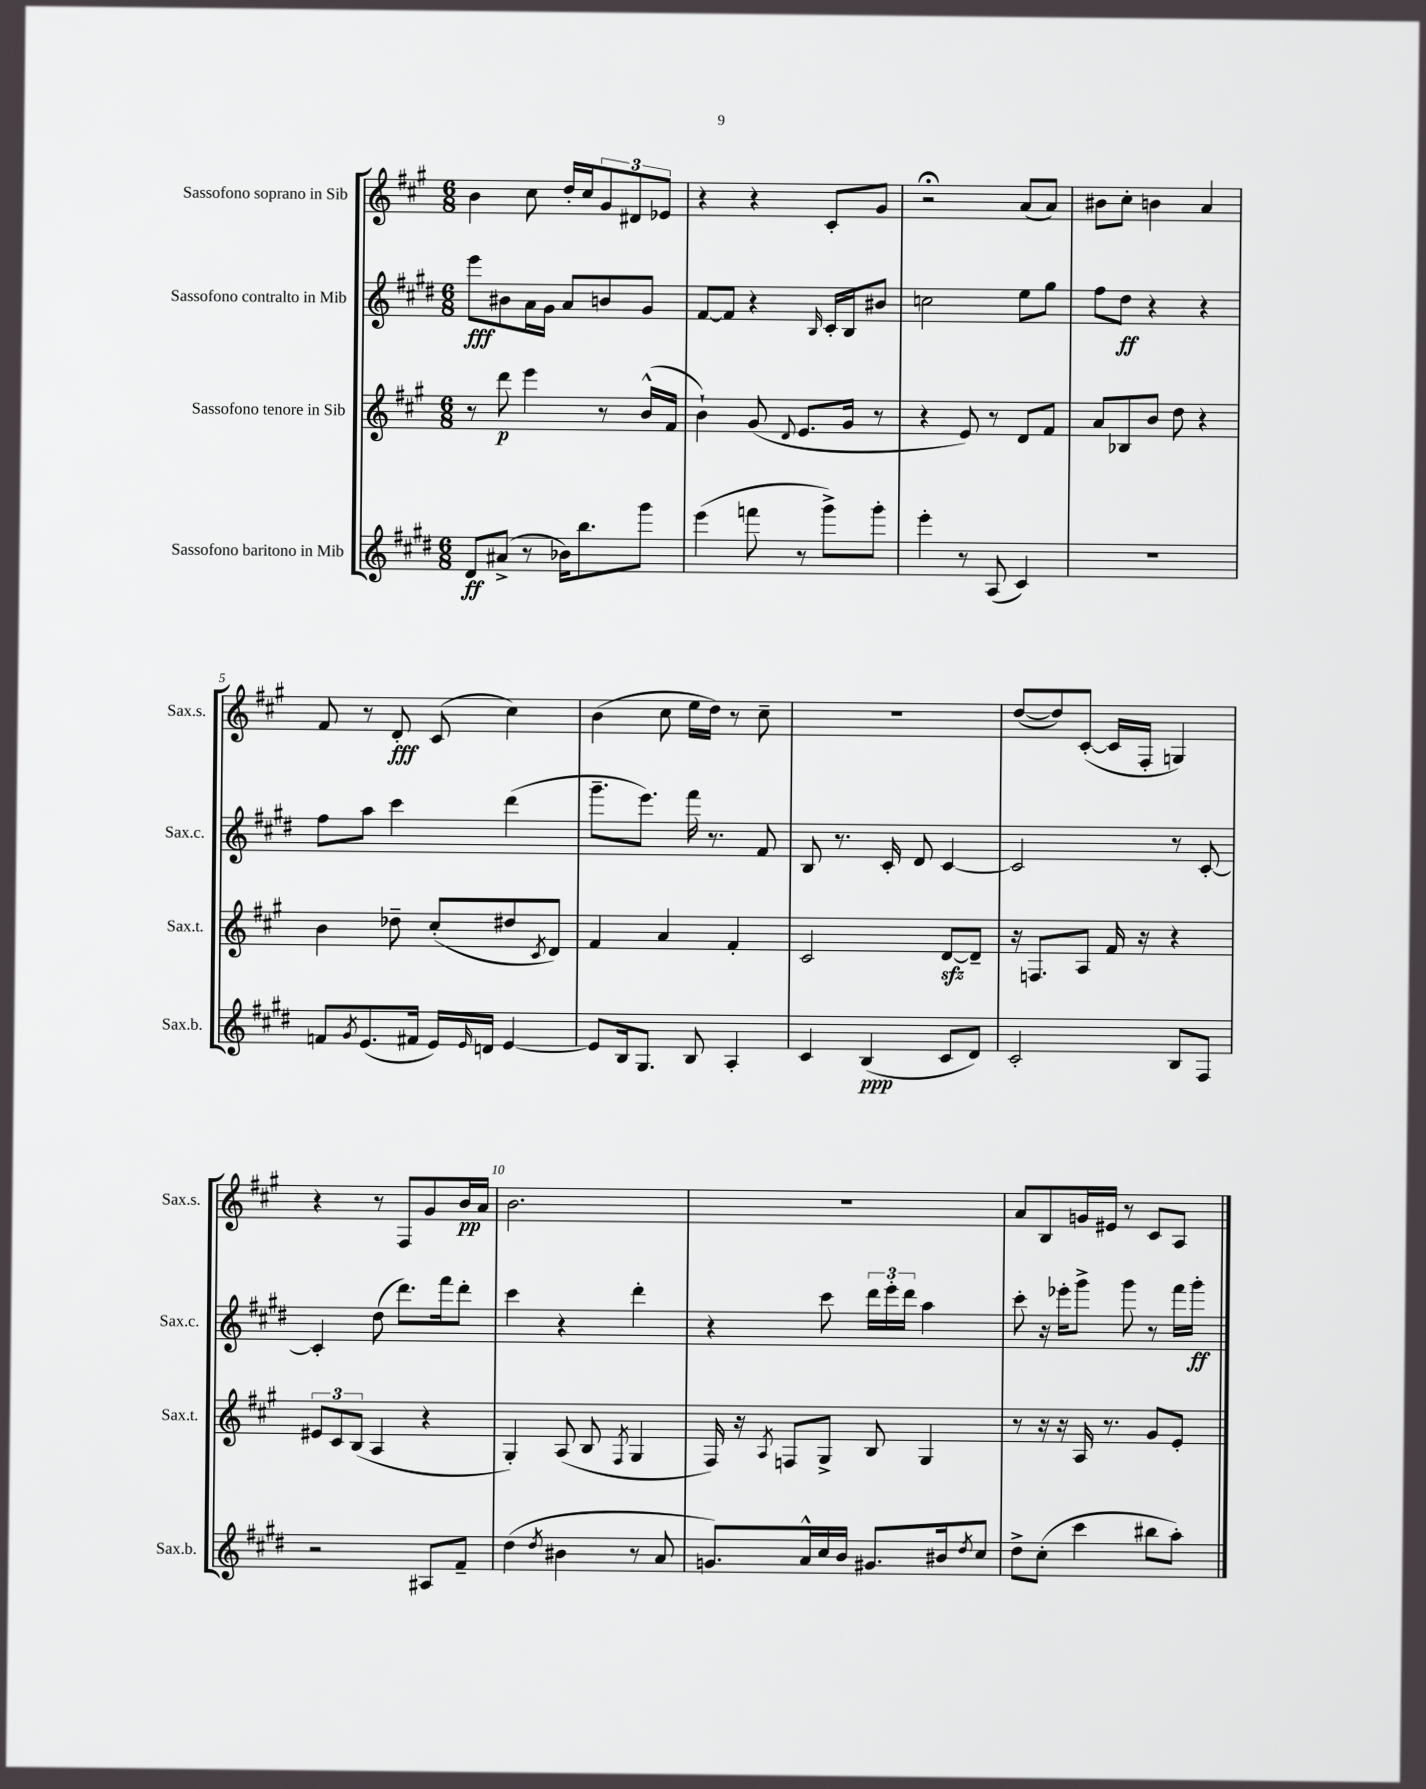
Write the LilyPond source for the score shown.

<<
\new StaffGroup <<
\new Staff = "s0" \with { instrumentName = "Sassofono soprano in Sib" shortInstrumentName = "Sax.s." } {
    \clef treble \key a \major \numericTimeSignature \time 6/8
    b'4 cis''8 d''16-. cis''16 \tuplet 3/2 { gis'8 dis'8 ees'8 } |
    r4 r4 cis'8-. gis'8 |
    r2\fermata a'8( a'8) |
    bis'8 cis''8-. b'4 a'4 |
    fis'8 r8 d'8-.\fff cis'8( cis''4) |
    b'4( cis''8 e''16 d''16) r8 cis''8-- |
    R2. |
    d''8~( d''8) cis'8~-.( cis'16 fis16-. g4) |
    r4 r8 fis8 gis'8 b'16\pp a'16 |
    b'2. |
    R2. |
    a'8 b8 g'16 eis'16 r8 cis'8 a8 \bar "|." |
}
\new Staff = "s1" \with { instrumentName = "Sassofono contralto in Mib" shortInstrumentName = "Sax.c." } {
    \clef treble \key e \major \numericTimeSignature \time 6/8
    e'''8\fff bis'8 a'16 gis'16 a'8 b'8 gis'8 |
    fis'8~ fis'8 r4 \grace { b16 } cis'16-. b16 bis'8 |
    c''2 e''8 gis''8 |
    fis''8 dis''8\ff r4 r4 |
    fis''8 a''8 cis'''4 dis'''4( |
    gis'''8.-- e'''8.) fis'''16 r8. fis'8 |
    b8 r8. cis'16-. dis'8 cis'4~ |
    cis'2 r8 cis'8~-. |
    cis'4-. dis''8( dis'''8.) fis'''16 dis'''8-. |
    cis'''4 r4 dis'''4-. |
    r4 cis'''8 \tuplet 3/2 { dis'''16 e'''16-. dis'''16 } a''4 |
    cis'''8-. r16 ees'''16-. gis'''8-> gis'''8 r8 fis'''16 gis'''16-.\ff \bar "|." |
}
\new Staff = "s2" \with { instrumentName = "Sassofono tenore in Sib" shortInstrumentName = "Sax.t." } {
    \clef treble \key a \major \numericTimeSignature \time 6/8
    r8 d'''8\p e'''4 r8 b'16-^( fis'16 |
    b'4-!) gis'8( \appoggiatura { d'8 } e'8. gis'16 r8 |
    r4 e'8) r8 d'8 fis'8 |
    a'8 bes8 b'8 d''8 r4 |
    b'4 des''8-- cis''8-.( dis''8 \acciaccatura { cis'8 } d'8) |
    fis'4 a'4 fis'4-. |
    cis'2 d'8~\sfz d'8-- |
    r16 f8. a8 fis'16 r16 r4 |
    \tuplet 3/2 { eis'8 cis'8 b8( } a4 r4 |
    gis4-.) a8( b8 \acciaccatura { fis8 } gis4 |
    fis16) r16 \acciaccatura { a8 } f8 gis8-> b8 gis4 |
    r8 r16 r16 a16 r8. gis'8 e'8-. \bar "|." |
}
\new Staff = "s3" \with { instrumentName = "Sassofono baritono in Mib" shortInstrumentName = "Sax.b." } {
    \clef treble \key e \major \numericTimeSignature \time 6/8
    dis'8\ff ais'8->( r8 bes'16) b''8. gis'''8 |
    e'''4( f'''8 r8 gis'''8->) gis'''8-. |
    e'''4-. r8 a8( cis'4) |
    R2. |
    f'8 \acciaccatura { gis'8 } e'8.( fis'16 e'16) \grace { e'16 } d'16 e'4~ |
    e'8 b16 gis8. b8 a4-. |
    cis'4 b4\ppp( cis'8 dis'8) |
    cis'2-. b8 fis8 |
    r2 ais8 fis'8-- |
    dis''4( \acciaccatura { dis''8 } bis'4 r8 a'8 |
    g'8.) a'16-^ cis''16 b'16 gis'8. bis'16 \acciaccatura { dis''8 } cis''8 |
    dis''8-> cis''8-.( cis'''4 bis''8 a''8-.) \bar "|." |
}
>>
>>
\layout { \context { \Score \override BarNumber.break-visibility = ##(#f #t #t) barNumberVisibility = #(every-nth-bar-number-visible 5) } }
